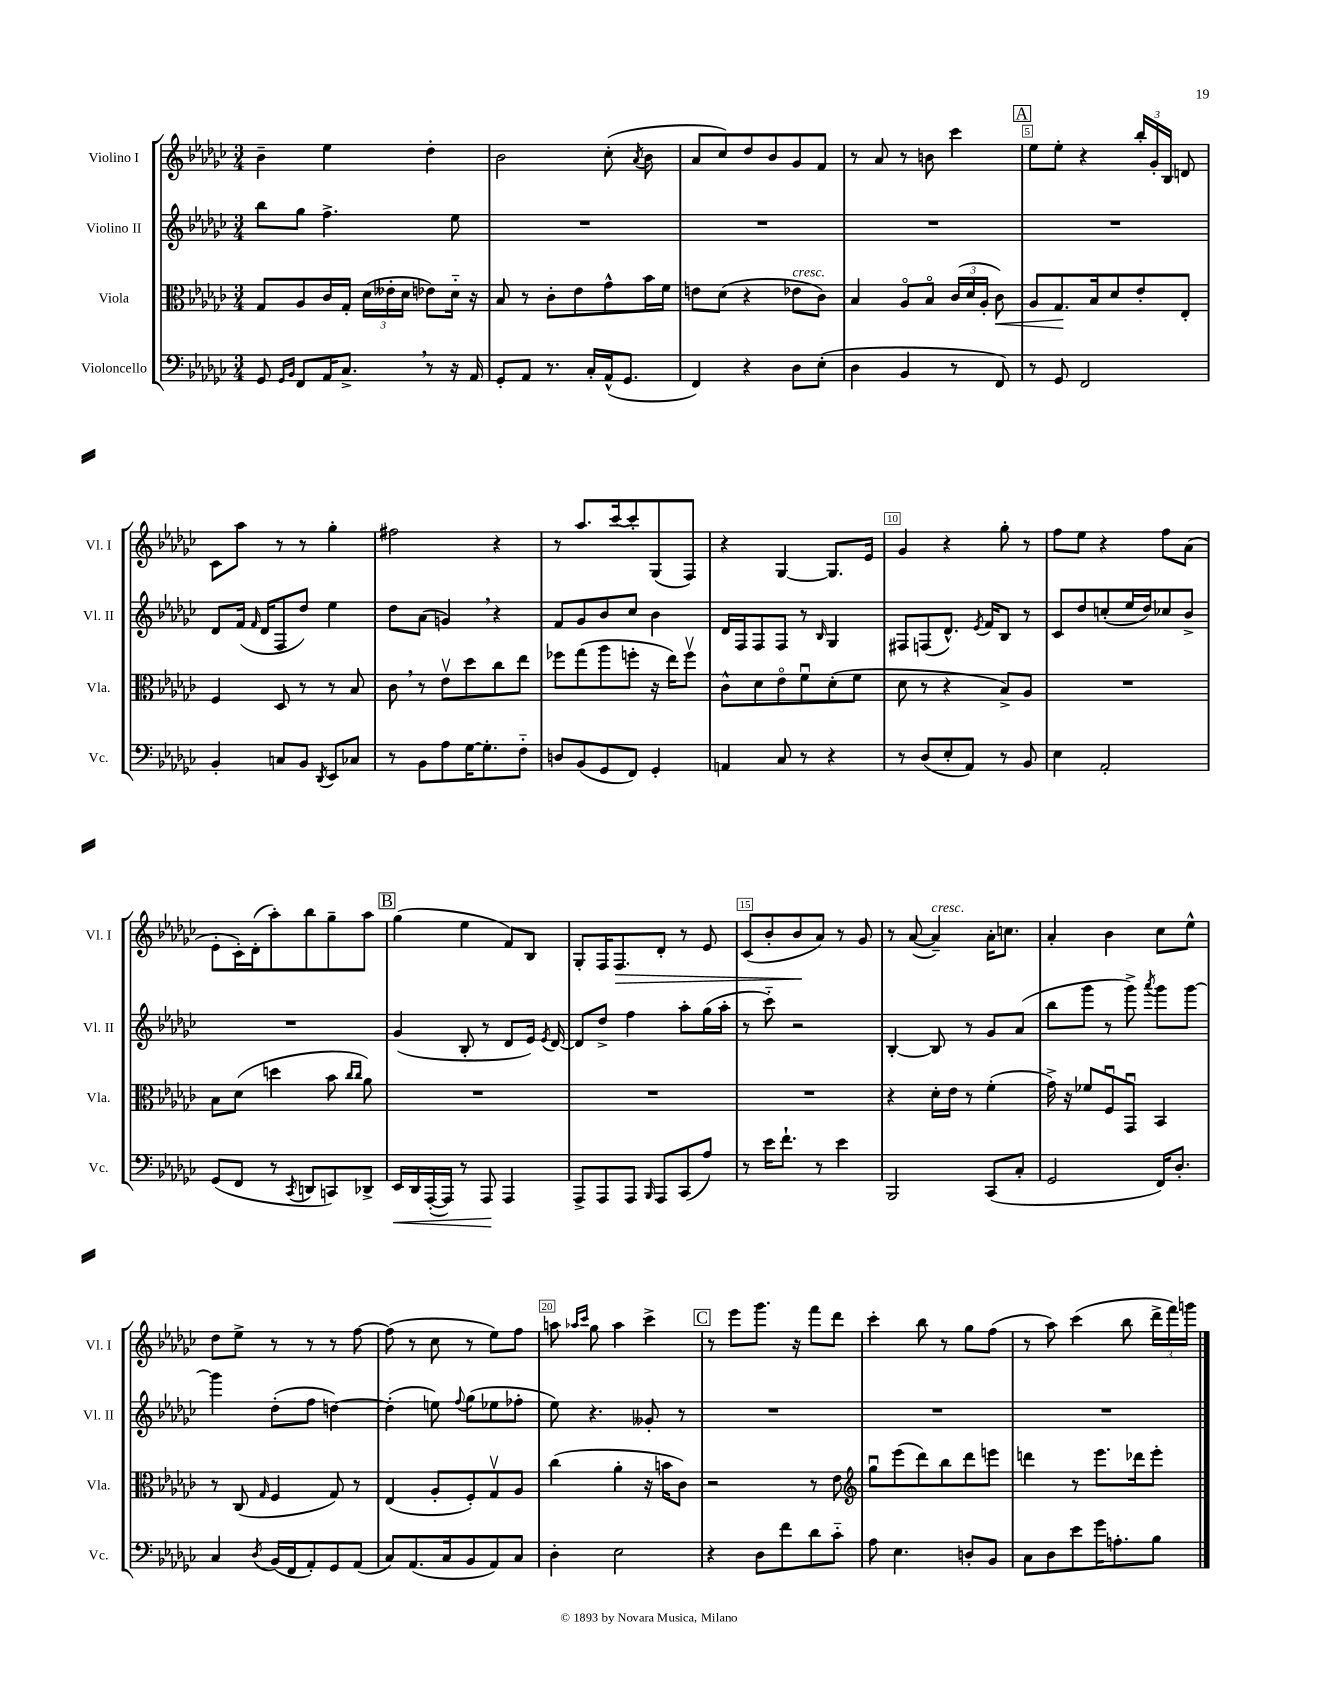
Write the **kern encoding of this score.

**kern	**dynam	**kern	**dynam	**kern	**kern	**dynam
*part4	*part4	*part3	*part3	*part2	*part1	*part1
*staff4	*staff4	*staff3	*staff3	*staff2	*staff1	*staff1
*I"Violoncello	*	*I"Viola	*	*I"Violino II	*I"Violino I	*
*I'Vc.	*	*I'Vla.	*	*I'Vl. II	*I'Vl. I	*
*clefF4	*	*clefC3	*	*clefG2	*clefG2	*
*k[b-e-a-d-g-c-]	*	*k[b-e-a-d-g-c-]	*	*k[b-e-a-d-g-c-]	*k[b-e-a-d-g-c-]	*
*M3/4	*	*M3/4	*	*M3/4	*M3/4	*
=1	=1	=1	=1	=1	=1	=1
8GG-/	.	8G-/L	.	8bb-\L	4b-~\	.
16qqGG-/LL	.	.	.	.	.	.
16qqBB-/JJ	.	.	.	.	.	.
8FF/L	.	8A-/	.	8gg-\J	.	.
16AA-/K	.	16c-/L	.	4.ff^\	4ee-\	.
8.C-^,/J	.	16G-'/JJ	.	.	.	.
.	.	(24d-\LL	.	.	.	.
.	.	24e--X'\	.	.	.	.
.	.	24d-\JJ	.	.	.	.
8r	.	8e-X\L)	.	.	4dd-'\	.
16r	.	16d-\Jk	.	8ee-\	.	.
16AA-/	.	16r	.	.	.	.
=2	=2	=2	=2	=2	=2	=2
8GG-'/L	.	8B-/	.	2.r	2b-\	.
8AA-/J	.	8r	.	.	.	.
8.r	.	8c-'\L	.	.	.	.
.	.	8e-\	.	.	.	.
16C-'/LL	.	.	.	.	.	.
(16AA-^^/J	.	8g-^^\	.	.	(8cc-'\	.
8.GG-/J	.	.	.	.	.	.
.	.	.	.	.	8qa-/	.
.	.	16b-\L	.	.	8b-\	.
.	.	16f\JJ	.	.	.	.
=3	=3	=3	=3	=3	=3	=3
4FF/)	.	8en\L	.	2.r	8a-/L	.
.	.	(8d-\J	.	.	8cc-/)	.
4r	.	4r	.	.	8dd-/	.
.	.	.	.	.	8b-/	.
!	!	!LO:TX:a:i:t=cresc.	!	!	!	!
8D-\L	.	8e-X\L	.	.	8g-/	.
(8E-'\J	.	8c-\J)	.	.	8f/J	.
=4	=4	=4	=4	=4	=4	=4
4D-\	.	4B-/	.	2.r	8r	.
.	.	.	.	.	8a-/	.
4BB-/	.	8A-/L	.	.	8r	.
.	.	8B-/J	.	.	8bn\	.
8r	.	(24c-/LL	.	.	4ccc-\	.
.	.	24d-/	.	.	.	.
.	.	24A-'/JJ	.	.	.	.
!	!	!	!LO:HP:b	!	!	!
8FF/)	.	8c-\)	<	.	.	.
!!LO:REH:place=s1:t=A
=5	=5	=5	=5	=5	=5	=5
8r	.	8A-/L	.	2.r	8ee-\L	.
8GG-/	.	8.G-/	.	.	8ee-'\J	.
2FF/	.	.	.	.	4r	.
.	.	16B-/k	[	.	.	.
.	.	8d-/	.	.	.	.
.	.	8e-'/	.	.	24bb-'/LL	.
.	.	.	.	.	24g-'/	.
.	.	.	.	.	24B-/JJ	.
.	.	8E-'/J	.	.	8dn/	.
!!LO:LB:g=z
=6	=6	=6	=6	=6	=6	=6
4BB-'/	.	4F/	.	8d-/L	8c-\L	.
.	.	.	.	(16f/Jk	8aa-\J	.
.	.	.	.	16qqf/	.	.
.	.	.	.	16d-/KL	.	.
8Cn/L	.	8D-/	.	8F/	8r	.
8BB-/J	.	8r	.	8dd-/J)	8r	.
8qDD-/	.	.	.	.	.	.
8EE-/L	.	8r	.	4ee-\	4gg-'\	.
8C-X/J	.	8B-/	.	.	.	.
=7	=7	=7	=7	=7	=7	=7
8r	.	8c-,\	.	8dd-\L	2ff#X\	.
8BB-\L	.	8r	.	(8a-\J	.	.
8A-\	.	8e-v\L	.	4gn,/)	.	.
[16G-\K	.	8dd-\	.	.	.	.
8.G-'\]	.	.	.	.	.	.
.	.	8cc-\	.	4r	4r	.
8F\J	.	8ee-\J	.	.	.	.
=8	=8	=8	=8	=8	=8	=8
8Dn/L	.	8ff-X\L	.	8f/L	8r	.
(8BB-/	.	(8gg-\	.	8g-/	8.aa-/L	.
8GG-/	.	8aa-\	.	8b-/	.	.
.	.	.	.	.	[16ccc-/k	.
8FF/J)	.	8ffn'\J	.	8cc-/J	8ccc-'/]	.
4GG-'/	.	16r	.	4b-\	(8G-/	.
.	.	16ee-\KL)	.	.	.	.
.	.	8ffv\J	.	.	8F/J)	.
=9	=9	=9	=9	=9	=9	=9
4AAn/	.	8c-^^\L	.	16d-/LL	4r	.
.	.	.	.	16F/J	.	.
.	.	8d-\	.	8F/	.	.
8C-/	.	8e-\	.	8F/J	[4G-/	.
8r	.	8fu\	.	8r	.	.
.	.	.	.	16qqB-/	.	.
4r	.	(8d-'\	.	4G-/	8.G-/L]	.
.	.	8f\J	.	.	.	.
.	.	.	.	.	16e-/Jk	.
=10	=10	=10	=10	=10	=10	=10
8r	.	8d-\	.	8F#X/L	4g-/	.
(8D-/L	.	8r	.	(8Fn/	.	.
8E-'/	.	4r	.	8.d-^^/J)	4r	.
8AA-/J)	.	.	.	.	.	.
.	.	.	.	8qe-/	.	.
.	.	.	.	16f/KL	.	.
8r	.	8B-^/L)	.	8B-/J	8gg-'\	.
8BB-/	.	8A-/J	.	8r	8r	.
=11	=11	=11	=11	=11	=11	=11
4E-\	.	2.r	.	8c-/L	8ff\L	.
.	.	.	.	8dd-/	8ee-\J	.
2AA-'/	.	.	.	(8ccn'/	4r	.
.	.	.	.	16ee-/L	.	.
.	.	.	.	16dd-/J)	.	.
.	.	.	.	8cc-X/	8ff\L	.
.	.	.	.	8b-^/J	(8a-\J	.
!!LO:LB:g=z
=12	=12	=12	=12	=12	=12	=12
(8GG-/L	.	8B-\L	.	2.r	8e-'\L	.
8FF/J	.	(8d-\J	.	.	16c-'\L)	.
.	.	.	.	.	(16d-'\J	.
8r	.	4ddn\	.	.	8aa-'\)	.
8qCC-/	.	.	.	.	.	.
8DDn/L	.	.	.	.	8bb-\	.
8CCn/)	.	8b-\	.	.	8gg-~\	.
.	.	16qqcc-/LL	.	.	.	.
.	.	16qqcc-/JJ	.	.	.	.
8DD-X^/J	.	8a-\)	.	.	8aa-\J	.
!!LO:REH:place=s1:t=B
=13	=13	=13	=13	=13	=13	=13
!	!LO:HP:b	!	!	!	!	!
16EE-/LL	<	2.r	.	(4g-/	(4gg-\	.
16DD-/	.	.	.	.	.	.
([16AAA-'/	.	.	.	.	.	.
16AAA-/JJ])	.	.	.	.	.	.
8r	.	.	.	8B-'/	4ee-\	.
8AAA-/	.	.	.	8r	.	.
4AAA-/	[	.	.	8d-/L	8f/L)	.
.	.	.	.	16e-/Jk)	8B-/J	.
.	.	.	.	8qe-/	.	.
.	.	.	.	[16d-/	.	.
=14	=14	=14	=14	=14	=14	=14
8AAA-^/L	.	2.r	.	8d-/L]	8G-'/L	.
8AAA-/	.	.	.	8dd-^/J	16F/K	.
!	!	!	!	!	!	!LO:HP:b
.	.	.	.	.	8.F/	>
8AAA-/J	.	.	.	4ff\	.	.
16qqBBB-/	.	.	.	.	.	.
8AAA-/L	.	.	.	.	8d-'/J	.
(8CC-/	.	.	.	8aa-'\L	8r	.
8A-/J)	.	.	.	(16gg-\L	8e-/	.
.	.	.	.	16aa-'\JJ	.	.
=15	=15	=15	=15	=15	=15	=15
8r	.	2.r	.	8r	(8c-/L	.
16e-\KL	.	.	.	8ccc-\)	8b-'/	.
8.f`\J	.	.	.	.	.	.
.	.	.	.	2r	8b-/	.
8r	.	.	.	.	8a-/J)	]
4e-\	.	.	.	.	8r	.
.	.	.	.	.	8g-/	.
=16	=16	=16	=16	=16	=16	=16
2BBB-/	.	4r	.	[4B-'/	8r	.
.	.	.	.	.	([8a-/	.
!	!	!	!	!	!LO:TX:a:i:t=cresc.	!
.	.	16d-'\LL	.	8B-/]	4a-~/])	.
.	.	16e-\JJ	.	.	.	.
.	.	8r	.	8r	.	.
(8CC-/L	.	(4f'\	.	8g-/L	16a-'\KL	.
.	.	.	.	.	8.ccn\J	.
8C-'/J	.	.	.	(8a-/J	.	.
=17	=17	=17	=17	=17	=17	=17
2GG-/	.	16g-^\)	.	8bb-\L	4a-'/	.
.	.	16r	.	.	.	.
.	.	8f-X/L	.	8ggg-\J	.	.
.	.	8Fu/	.	8r	4b-\	.
.	.	8GG-u/J	.	8ggg-^\)	.	.
.	.	.	.	8qaaa-/	.	.
16FF/KL)	.	4BB-/	.	8ggg-\L	8cc-\L	.
8.D-'/J	.	.	.	.	.	.
.	.	.	.	[8ggg-\J	8ee-^^\J	.
!!LO:LB:g=z
=18	=18	=18	=18	=18	=18	=18
4C-/	.	8r	.	4ggg-\]	8dd-\L	.
.	.	(8C-/	.	.	8ee-^\J	.
8qD-/	.	16qqG-/	.	.	.	.
(16BB-/LL	.	4F/	.	(8dd-'\L	8r	.
16FF/J	.	.	.	.	.	.
8AA-'/)	.	.	.	8ff\J	8r	.
8GG-/	.	8G-/)	.	[4ddn\)	8r	.
(8AA-/J	.	8r	.	.	[8ff\	.
=19	=19	=19	=19	=19	=19	=19
8C-/L)	.	(4E-/	.	(4dd'\]	(8ff\]	.
(8.AA-/	.	.	.	.	8r	.
.	.	8A-'/L	.	8een\)	8cc-\	.
16C-/k	.	.	.	.	.	.
.	.	.	.	8qqff/	.	.
8BB-/	.	8F'/)	.	(8gg-\L	8r	.
8AA-/)	.	8G-v/	.	8ee-X\	8ee-\L)	.
8C-/J	.	8A-/J	.	8ff-X'\J	8ff\J	.
=20	=20	=20	=20	=20	=20	=20
4D-'\	.	(4cc-\	.	8ee-\)	8aan\	.
.	.	.	.	.	16qqaa-X/LL	.
.	.	.	.	.	16qqccc-/JJ	.
.	.	.	.	4.r	8gg-\	.
2E-\	.	4a-'\	.	.	4aa-\	.
.	.	16r	.	8g--X'/	4ccc-^\	.
.	.	16bn\KL	.	.	.	.
.	.	8c-\J)	.	8r	.	.
!!LO:REH:place=s1:t=C
=21	=21	=21	=21	=21	=21	=21
4r	.	2r	.	2.r	8r	.
.	.	.	.	.	8eee-\L	.
8D-\L	.	.	.	.	8.ggg-\J	.
8f\	.	.	.	.	.	.
.	.	.	.	.	16r	.
8d-\	.	8r	.	.	8fff\L	.
8c-\J	.	8e-\	.	.	8ddd-\J	.
=22	=22	=22	=22	=22	=22	=22
*	*	*clefG2	*	*	*	*
8A-\	.	8gg-u\L	.	2.r	4ccc-'\	.
4.E-\	.	(8eee-\	.	.	.	.
.	.	8ddd-\)	.	.	8bb-\	.
.	.	8bb-\	.	.	8r	.
8Dn'/L	.	8ddd-\	.	.	8gg-\L	.
8BB-/J	.	8eeen\J	.	.	(8ff\J	.
=23	=23	=23	=23	=23	=23	=23
8C-\L	.	4dddn\	.	2.r	8r	.
8D-\	.	.	.	.	8aa-\)	.
8e-\	.	8r	.	.	(4ccc-\	.
16g-\K	.	8.eee-\L	.	.	.	.
8.An'\	.	.	.	.	.	.
.	.	.	.	.	8bb-\	.
.	.	16ddd-X\k	.	.	.	.
8B-\J	.	8eee-'\J	.	.	24ddd-^\LL	.
.	.	.	.	.	24fff\)	.
.	.	.	.	.	24gggn\JJ	.
==	==	==	==	==	==	==
*-	*-	*-	*-	*-	*-	*-
